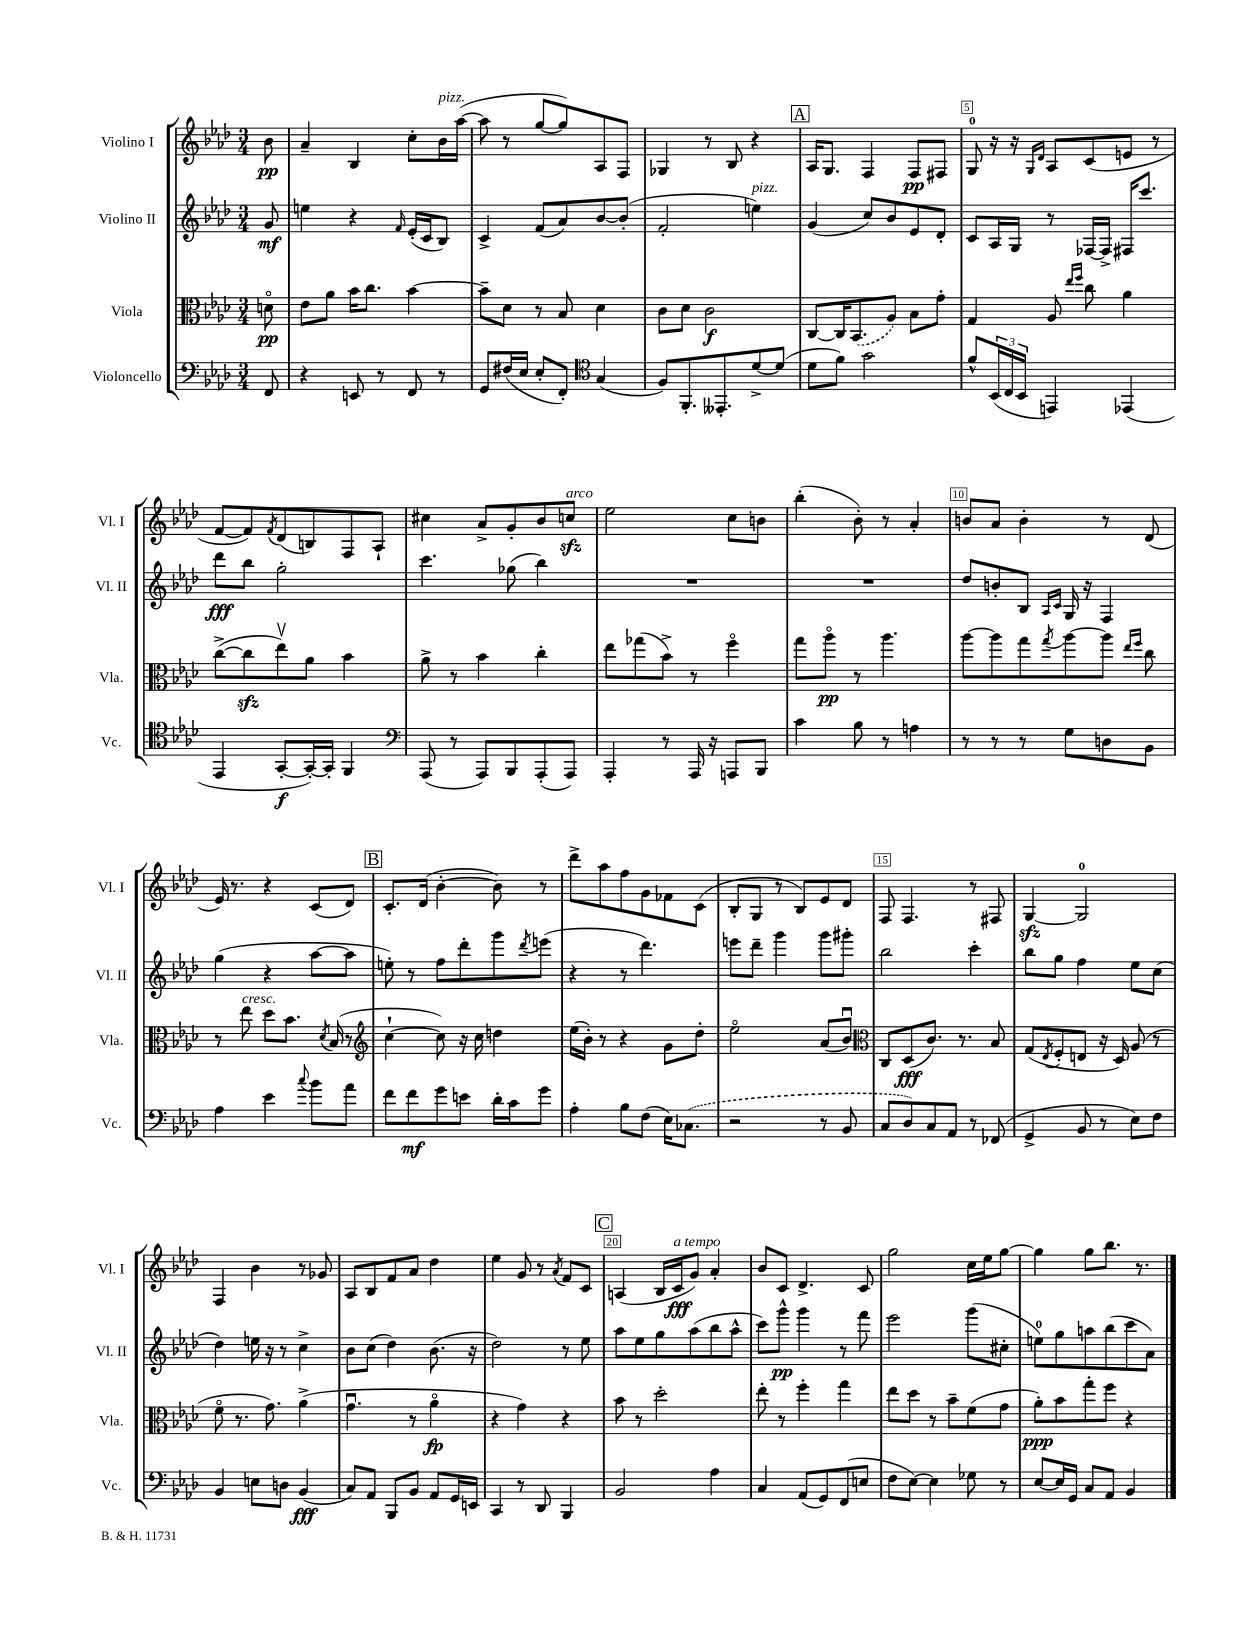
<<
\new StaffGroup <<
\new Staff = "s0" \with { instrumentName = "Violino I" shortInstrumentName = "Vl. I" } {
    \clef treble \key aes \major \numericTimeSignature \time 3/4 \partial 8
    bes'8\pp |
    aes'4-- bes4 c''8-. bes'16^\markup { \italic "pizz." } aes''16~( |
    aes''8 r8 g''8~ g''8) aes8 f8 |
    ges4 r8 bes8 r4 |
    \mark \markup { \box "A" } aes16 g8. f4 f8\pp fis8 |
    g8-0 r16 r16 \grace { g16 des'16 } aes8 c'8( e'8 r8 |
    f'8~ f'8) \acciaccatura { f'8 } des'8( b8) f8 aes8-! |
    cis''4 aes'8-> g'8-. bes'8 c''8\sfz^\markup { \italic "arco" } |
    ees''2 c''8 b'8 |
    bes''4-.( bes'8-.) r8 aes'4-. |
    b'8 aes'8 b'4-. r8 des'8( |
    ees'16) r8. r4 c'8( des'8) |
    \mark \markup { \box "B" } c'8.-. des'16( bes'4~-. bes'8) r8 |
    des'''8-> aes''8 f''8 g'8 fes'8 c'8( |
    bes8-. g8 r8 bes8) ees'8 des'8 |
    f8 f4. r8 fis8 |
    g4~\sfz g2-0 |
    f4 bes'4 r8 ges'8 |
    aes8 bes8 f'8 aes'8 des''4 |
    ees''4 g'8 r8 \acciaccatura { aes'8 } f'8 c'8 |
    \mark \markup { \box "C" } a4( bes16 c'16\fff^\markup { \italic "a tempo" } g'8) aes'4-. |
    bes'8 c'8 des'4.-> c'8 |
    g''2 c''16 ees''16 g''8~ |
    g''4 g''8 bes''8. r8. \bar "|." |
}
\new Staff = "s1" \with { instrumentName = "Violino II" shortInstrumentName = "Vl. II" } {
    \clef treble \key aes \major \numericTimeSignature \time 3/4 \partial 8
    g'8\mf |
    e''4 r4 \grace { f'16 } ees'16-.( c'16 bes8) |
    c'4-> f'8( aes'8) bes'8~ bes'8-.( |
    f'2-. e''4^\markup { \italic "pizz." }) |
    \mark \markup { \box "A" } g'4( c''8) bes'8 ees'8 des'8-. |
    c'8 aes16 g16 r8 fes16~ fes16-> fis16 c'''8. |
    des'''8\fff bes''8 g''2-. |
    c'''4. ges''8( bes''4) |
    R2. |
    R2. |
    des''8 b'8-. bes8 \grace { aes16 c'16 } g16 r16 f4 |
    g''4( r4 aes''8~ aes''8 |
    \mark \markup { \box "B" } e''8-.) r8 f''8 des'''8-. g'''8 \acciaccatura { des'''8 } e'''8( |
    r4 r8 des'''4.) |
    e'''8 des'''8-- g'''4 g'''8 gis'''8-. |
    bes''2 c'''4-. |
    bes''8 g''8 f''4 ees''8 c''8( |
    des''4) e''16 r16 r8 c''4-> |
    bes'8 c''8( des''4) bes'8.( r16 |
    des''2) r8 ees''8 |
    \mark \markup { \box "C" } aes''8 ees''8 g''8 aes''8( bes''8 aes''8-^ |
    c'''8) g'''8-^\pp g'''4 r8 f'''8 |
    ees'''2 g'''8( cis''8-. |
    e''8-0) g''8 a''8 bes''8( c'''8 aes'8) \bar "|." |
}
\new Staff = "s2" \with { instrumentName = "Viola" shortInstrumentName = "Vla." } {
    \clef alto \key aes \major \numericTimeSignature \time 3/4 \partial 8
    d'8\flageolet\pp |
    ees'8 aes'8 bes'16 c''8. bes'4~ |
    bes'8-- des'8 r8 bes8 des'4 |
    c'8 des'8 c'2\f |
    \mark \markup { \box "A" } c8~ c16 \once \slurDashed bes,8.( aes8) bes8 g'8-. |
    g4 aes8 \grace { ees''16 f''16 } c''8 aes'4 |
    c''8~->( c''8\sfz ees''8\upbow) aes'8 bes'4 |
    aes'8-> r8 bes'4 c''4-. |
    ees''8 ges''8( bes'8->) r8 f''4\flageolet |
    g''8 aes''8\flageolet\pp r8 aes''4. |
    aes''8~ aes''8 g''8 \acciaccatura { g''8 } aes''8~ aes''8 \grace { ees''16 f''16 } c''8 |
    r8 ees''8^\markup { \italic "cresc." } des''8 bes'8. \acciaccatura { des'8 } bes16( r8 |
    \mark \markup { \box "B" } \clef treble c''4~-! c''8) r16 c''16 d''4 |
    ees''16( bes'16-.) r8 r4 g'8 des''8-. |
    ees''2\flageolet aes'8( bes'8\downbow) |
    \clef alto c8 des8\fff( c'8.) r8. bes8 |
    g8( \acciaccatura { ees8 } f8-. e8 r16 des16) aes8( r8 |
    f'8\flageolet r8. g'8.) aes'4->( |
    g'4.\downbow r8 aes'4\flageolet\fp |
    r4 g'4) r4 |
    \mark \markup { \box "C" } bes'8 r8 des''2-. |
    ees''8-. r8 f''4-. g''4 |
    ees''8 des''8 r8 bes'8-- f'8( g'8 |
    aes'8-.\ppp) bes'8 g''8-. f''8 r4 \bar "|." |
}
\new Staff = "s3" \with { instrumentName = "Violoncello" shortInstrumentName = "Vc." } {
    \clef bass \key aes \major \numericTimeSignature \time 3/4 \partial 8
    f,8 |
    r4 e,8 r8 f,8 r8 |
    g,8 fis16( ees16 ees8-. f,8-.) \clef tenor g4( |
    f8) f,8.-. eeses,8.-. des'8~-> des'8( |
    \mark \markup { \box "A" } des'8 f'8) g'2 |
    f'8-^ \tuplet 3/2 { bes,16( c16 bes,16 } e,4) ees,4( |
    ees,4 g,8~-.\f g,16~-.) g,16-. f,4 |
    \clef bass aes,,8( r8 aes,,8) bes,,8 aes,,8-.( aes,,8) |
    aes,,4-. r8 aes,,16 r16 a,,8 bes,,8 |
    c'4 bes8 r8 a4 |
    r8 r8 r8 g8 d8 bes,8 |
    aes4 ees'4 \appoggiatura { c''8 } bes'8 aes'8 |
    \mark \markup { \box "B" } f'8 f'8\mf g'8 e'8 des'16-. c'16 g'8 |
    aes4-. bes8 f8( ees16) \once \slurDashed ces8.( |
    r2 r8 bes,8 |
    c8 des8) c8 aes,8 r8 fes,8( |
    g,4-> bes,8 r8 ees8) f8 |
    bes,4 e8 d8 bes,4\fff( |
    c8) aes,8 bes,,8 bes,8 aes,8 g,16 e,16 |
    c,4 r8 des,8 bes,,4 |
    \mark \markup { \box "C" } bes,2 aes4 |
    c4 aes,8( g,8) f,8( e8 |
    f8 ees8~) ees4 ges8 r8 |
    ees8~ ees16 g,16 c8 aes,8 bes,4 \bar "|." |
}
>>
>>
\layout { \context { \Score \override BarNumber.break-visibility = ##(#f #t #t) barNumberVisibility = #(every-nth-bar-number-visible 5) \override BarNumber.stencil = #(make-stencil-boxer 0.1 0.3 ly:text-interface::print) } }
